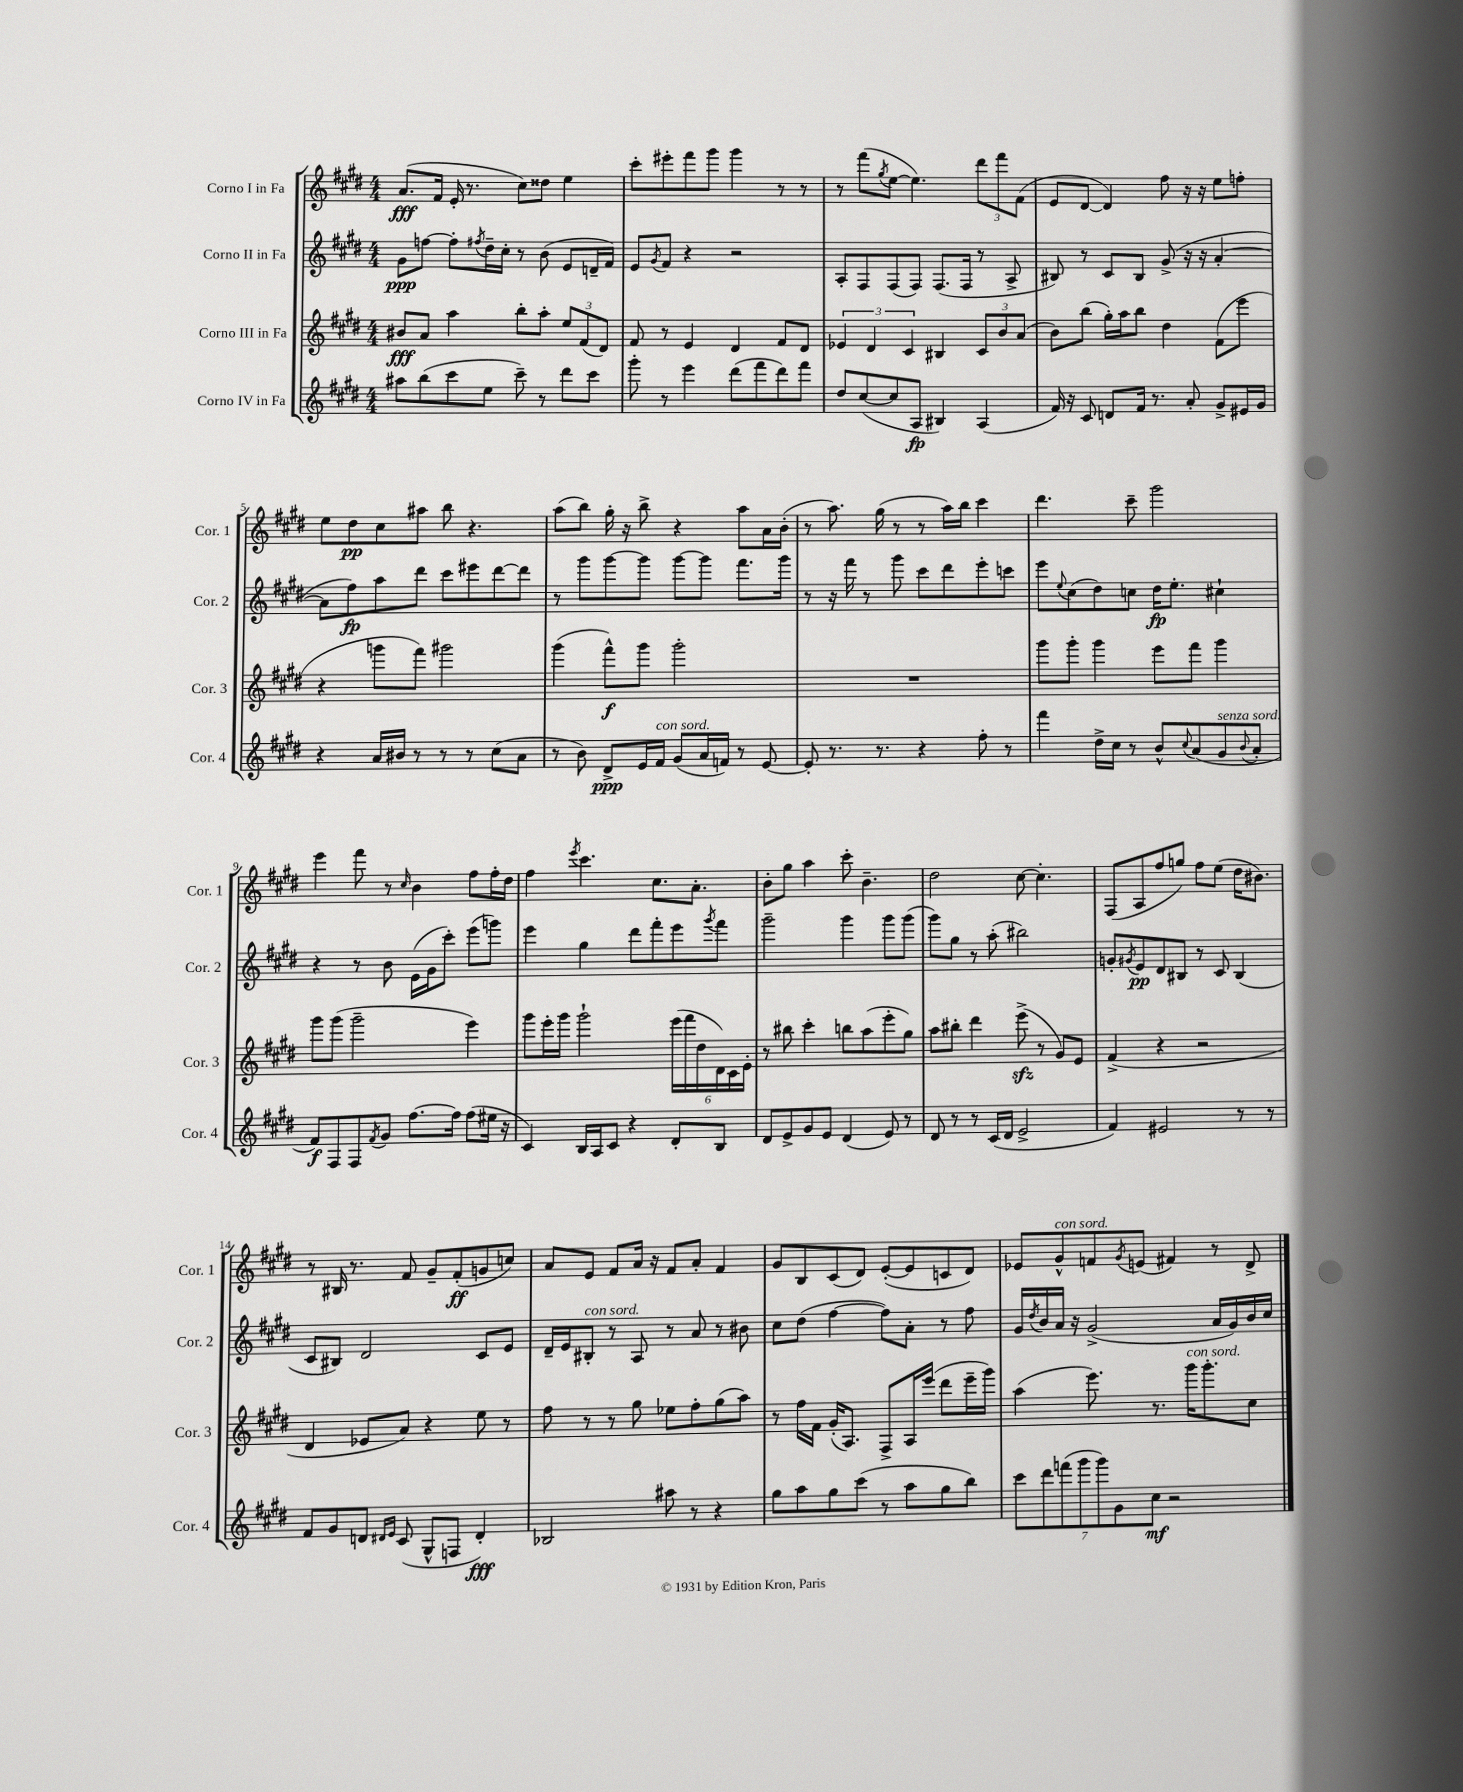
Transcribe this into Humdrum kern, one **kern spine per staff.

**kern	**dynam	**kern	**dynam	**kern	**dynam	**kern	**dynam
*part4	*part4	*part3	*part3	*part2	*part2	*part1	*part1
*staff4	*staff4	*staff3	*staff3	*staff2	*staff2	*staff1	*staff1
*I"Corno IV in Fa	*	*I"Corno III in Fa	*	*I"Corno II in Fa	*	*I"Corno I in Fa	*
*I'Cor. 4	*	*I'Cor. 3	*	*I'Cor. 2	*	*I'Cor. 1	*
*clefG2	*	*clefG2	*	*clefG2	*	*clefG2	*
*k[f#c#g#d#]	*	*k[f#c#g#d#]	*	*k[f#c#g#d#]	*	*k[f#c#g#d#]	*
*M4/4	*	*M4/4	*	*M4/4	*	*M4/4	*
=1	=1	=1	=1	=1	=1	=1	=1
8aa#X\L	.	8b#X/L	fff	8g#\L	ppp	(8.a/L	fff
(8bb\	.	8a/J	.	[8ffn\J	.	.	.
.	.	.	.	.	.	16f#/Jk	.
8ccc#\	.	4aa\	.	8ff'\L]	.	16e'/	.
.	.	.	.	.	.	8.r	.
.	.	.	.	8qff#X/	.	.	.
8ee\J	.	.	.	16dd#~\L	.	.	.
.	.	.	.	16cc#'\JJ	.	.	.
8ccc#~\)	.	8bb'\L	.	8r	.	8cc#\L)	.
8r	.	8aa'\J	.	(8b\	.	8dd##X\J	.
8ddd#\L	.	12ee/L	.	8e/L	.	4ee\	.
.	.	(12f#/	.	.	.	.	.
8ccc#\J	.	.	.	16dn~/L	.	.	.
.	.	12d#/J)	.	.	.	.	.
.	.	.	.	16f#/JJ)	.	.	.
=2	=2	=2	=2	=2	=2	=2	=2
8ggg#'\	.	8f#/	.	8e/L	.	8ccc#'\L	.
.	.	.	.	8qg#/	.	.	.
8r	.	8r	.	8f#/J	.	8eee#X'\	.
4eee\	.	4e/	.	4r	.	8fff#\	.
.	.	.	.	.	.	8ggg#\J	.
(8ddd#\L	.	4d#/	.	2r	.	4ggg#\	.
8fff#\	.	.	.	.	.	.	.
8ddd#\)	.	8f#/L	.	.	.	8r	.
8fff#\J	.	8d#/J	.	.	.	8r	.
=3	=3	=3	=3	=3	=3	=3	=3
8dd#/L	.	6e-X/	.	8A'/L	.	8r	.
([8cc#/	.	.	.	8F#/	.	(8fff#\L	.
.	.	6d#/	.	.	.	.	.
.	.	.	.	.	.	8qgg#/	.
8cc#/]	.	.	.	(8F#/	.	[8ee\J	.
.	.	6c#/	.	.	.	.	.
8A/J	fp	.	.	8F#/J)	.	4.ee\])	.
4B#X/)	.	4B#X/	.	(8.F#/L	.	.	.
.	.	.	.	16F#/Jk	.	.	.
(4A/	.	12c#/L	.	8r	.	12ddd#\L	.
.	.	12b/	.	.	.	12fff#\	.
.	.	.	.	8A^/	.	.	.
.	.	(12a/J	.	.	.	(12f#\J	.
=4	=4	=4	=4	=4	=4	=4	=4
16f#/)	.	8b\L)	.	8B#X/)	.	8e/L	.
16r	.	.	.	.	.	.	.
8c#/	.	(8bb\J	.	8r	.	[8d#/J	.
8dn/L	.	16gg#'\LL)	.	8c#/L	.	4d#/])	.
.	.	16aa\J	.	.	.	.	.
16f#/Jk	.	8bb\J	.	8B#/J	.	.	.
8.r	.	.	.	.	.	.	.
.	.	4dd#\	.	(8g#^/	.	8ff#\	.
8a'/	.	.	.	16r	.	16r	.
.	.	.	.	16r	.	16r	.
8g#^/L	.	(8f#\L	.	[4a'/	.	8ee\L	.
16e#X/L	.	8eee\J	.	.	.	8ffn'\J	.
16g#/JJ	.	.	.	.	.	.	.
!!LO:LB:g=z
=5	=5	=5	=5	=5	=5	=5	=5
4r	.	4r	.	8a\L]	.	8ee\L	.
.	.	.	.	8ff#\)	fp	8dd#\	pp
16a/LL	.	8gggn\L	.	8aa\	.	8cc#\	.
16b#X/JJ	.	.	.	.	.	.	.
8r	.	8fff#\J)	.	8ddd#\J	.	8aa#X\J	.
8r	.	2ggg#X\	.	8ccc#\L	.	8bb\	.
8r	.	.	.	8eee#X\	.	4.r	.
(8cc#\L	.	.	.	[8ddd#\	.	.	.
8a\J	.	.	.	8ddd#\J]	.	.	.
=6	=6	=6	=6	=6	=6	=6	=6
8r	.	(4ggg#\	.	8r	.	(8aa\L	.
8b\)	.	.	.	8ggg#\L	.	8bb\J)	.
8d#^/L	ppp	8fff#^^\L)	f	[8ggg#\	.	16gg#'\	.
.	.	.	.	.	.	16r	.
16e/L	.	8ggg#\J	.	8ggg#\J]	.	8bb^\	.
!LO:TX:a:i:t=con sord.	!	!	!	!	!	!	!
16f#/JJ	.	.	.	.	.	.	.
(8g#/L	.	2ggg#'\	.	[8ggg#\L	.	4r	.
16a/L	.	.	.	8ggg#\J]	.	.	.
16fn/JJ)	.	.	.	.	.	.	.
8r	.	.	.	8.fff#\L	.	8aa\L	.
[8e/	.	.	.	.	.	16a\L	.
.	.	.	.	16ggg#\Jk	.	(16b'\JJ	.
=7	=7	=7	=7	=7	=7	=7	=7
8e'/]	.	1r	.	8r	.	8r	.
8.r	.	.	.	16r	.	8.aa\)	.
.	.	.	.	16fff#\	.	.	.
.	.	.	.	8r	.	.	.
8.r	.	.	.	.	.	(16gg#\	.
.	.	.	.	8ggg#\	.	8r	.
4r	.	.	.	8ccc#\L	.	8r	.
.	.	.	.	8ddd#\	.	16aa\LL)	.
.	.	.	.	.	.	16bb\JJ	.
8ff#'\	.	.	.	8eee'\	.	4ccc#\	.
8r	.	.	.	8cccn\J	.	.	.
=8	=8	=8	=8	=8	=8	=8	=8
4fff#\	.	8ggg#\L	.	8eee\L	.	4.ddd#\	.
.	.	.	.	8qqee/	.	.	.
.	.	8ggg#'\J	.	(8cc#\	.	.	.
16dd#^\LL	.	4ggg#\	.	8dd#\)	.	.	.
16cc#\JJ	.	.	.	.	.	.	.
8r	.	.	.	8ccn\J	.	8ccc#~\	.
8b^^/L	.	8eee\L	.	16dd#\KL	fp	2ggg#\	.
.	.	.	.	8.ee'\J	.	.	.
8qqcc#/	.	.	.	.	.	.	.
(8a/	.	8fff#\J	.	.	.	.	.
!LO:TX:a:i:t=senza sord.	!	!	!	!	!	!	!
8g#/	.	4ggg#\	.	4cc#X`\	.	.	.
8qqb/	.	.	.	.	.	.	.
8a'/J	.	.	.	.	.	.	.
!!LO:LB:g=z
=9	=9	=9	=9	=9	=9	=9	=9
8f#/L)	f	8ggg#\L	.	4r	.	4eee\	.
8F#/	.	(8ggg#\J	.	.	.	.	.
8F#/	.	2ggg#~\	.	8r	.	8fff#\	.
8qf#/	.	.	.	.	.	.	.
8g#/J	.	.	.	8b\	.	8r	.
.	.	.	.	.	.	16qqcc#/	.
[8.ff#\L	.	.	.	(16e\LL	.	4b\	.
.	.	.	.	16g#\J	.	.	.
.	.	.	.	8ccc#'\J)	.	.	.
16ff#\Jk]	.	.	.	.	.	.	.
(8ff#\L	.	4eee\)	.	(8eee\L	.	8ff#\L	.
16ee#X\Jk	.	.	.	8gggn\J)	.	16ff#'\L	.
16r	.	.	.	.	.	16dd#\JJ	.
=10	=10	=10	=10	=10	=10	=10	=10
4c#/)	.	8ggg#\L	.	4eee\	.	4ff#\	.
.	.	16eee'\L	.	.	.	.	.
.	.	16ggg#\JJ	.	.	.	.	.
.	.	.	.	.	.	8qeee/	.
16B/LL	.	2ggg#`\	.	4gg#\	.	4.ccc#\	.
16A/J	.	.	.	.	.	.	.
8c#/J	.	.	.	.	.	.	.
4r	.	.	.	8ddd#\L	.	.	.
.	.	.	.	8fff#'\	.	8.cc#\L	.
8d#'/L	.	(24eee\LL	.	8eee\	.	.	.
.	.	24fff#\	.	.	.	.	.
.	.	.	.	.	.	8.a'\J	.
.	.	24dd#\	.	.	.	.	.
.	.	.	.	8qggg#/	.	.	.
8B/J	.	24d#\)	.	8fff#\J	.	.	.
.	.	24c#\	.	.	.	.	.
.	.	24e'\JJ	.	.	.	.	.
=11	=11	=11	=11	=11	=11	=11	=11
8d#/L	.	8r	.	2ggg#~\	.	8b'\L	.
8e^/	.	8bb#X\	.	.	.	8gg#\J	.
8g#/	.	4ccc#'\	.	.	.	4aa\	.
8e/J	.	.	.	.	.	.	.
(4d#/	.	8bbn\L	.	4ggg#\	.	8ccc#'\	.
.	.	(8aa\	.	.	.	4.b~\	.
8e/)	.	8eee'\	.	8ggg#\L	.	.	.
8r	.	8gg#\J)	.	(8ggg#\J	.	.	.
=12	=12	=12	=12	=12	=12	=12	=12
8d#/	.	8aa\L	.	8ggg#\L)	.	2dd#\	.
8r	.	8bb#X'\J	.	8gg#\J	.	.	.
8r	.	4ddd#\	.	8r	.	.	.
(16c#/LL	.	.	.	(8aa'\	.	.	.
16d#/JJ	.	.	.	.	.	.	.
2e^/	.	(8eeezz^\	.	2bb#X\)	.	[8cc#\	.
.	.	8r	.	.	.	4.cc#'\]	.
.	.	8g#/L)	.	.	.	.	.
.	.	8e/J	.	.	.	.	.
=13	=13	=13	=13	=13	=13	=13	=13
4f#/)	.	(4f#^/	.	8gn'/L	.	(8F#/L	.
.	.	.	.	8qg#X/	.	.	.
.	.	.	.	8e/	pp	8A/	.
2e#X/	.	4r	.	8d#/	.	8ff#/	.
.	.	.	.	8B#X/J	.	8ggn/J)	.
.	.	2r	.	8r	.	8ff#\L	.
.	.	.	.	8c#/	.	(8ee\J	.
8r	.	.	.	(4B#/	.	16dd#\KL	.
.	.	.	.	.	.	8.b#X\J)	.
8r	.	.	.	.	.	.	.
!!LO:LB:g=z
=14	=14	=14	=14	=14	=14	=14	=14
8f#/L	.	4d#/	.	8c#/L	.	8r	.
8g#/	.	.	.	8B#X/J)	.	16B#X/	.
.	.	.	.	.	.	8.r	.
8dn/J	.	8e-X/L	.	2d#/	.	.	.
16qqd#X/LL	.	.	.	.	.	.	.
16qqe/JJ	.	.	.	.	.	.	.
(8c#/	.	8a/J)	.	.	.	8f#/	.
8G#^^/L	.	4r	.	.	.	8g#~/L	.
8Fn/J	.	.	.	.	.	(8f#'/	ff
4d#'/)	fff	8ee\	.	8c#/L	.	8gn/	.
.	.	8r	.	8e/J	.	8ccn/J)	.
=15	=15	=15	=15	=15	=15	=15	=15
2B-X/	.	8ff#\	.	16d#~/LL	.	8a/L	.
.	.	.	.	16e/J	.	.	.
!	!	!	!	!LO:TX:a:i:t=con sord.	!	!	!
.	.	8r	.	8B#X'/J	.	8e/J	.
.	.	8r	.	8r	.	8f#/L	.
.	.	8gg#\	.	8A/	.	16a/Jk	.
.	.	.	.	.	.	16r	.
8aa#X\	.	8ee-X\L	.	8r	.	8f#/L	.
8r	.	8ff#'\	.	8a/	.	8a'/J	.
4r	.	(8gg#\	.	8r	.	4f#/	.
.	.	8aa\J)	.	8b#X\	.	.	.
=16	=16	=16	=16	=16	=16	=16	=16
8gg#\L	.	8r	.	8cc#\L	.	8g#/L	.
8aa\	.	16ff#\LL	.	(8dd#\J	.	8B/	.
.	.	16f#\JJ	.	.	.	.	.
8gg#\	.	(16g#'/KL	.	[4ff#\	.	(8c#/	.
.	.	8.A/J)	.	.	.	.	.
(8ccc#\J	.	.	.	.	.	8d#/J)	.
8r	.	8F#^/L	.	8ff#\L])	.	([8e'/L	.
8aa\L	.	16A/L	.	8a'\J	.	8e/]	.
.	.	(16eee/JJ	.	.	.	.	.
8gg#\	.	8ddd#\L	.	8r	.	8cn/	.
8bb\J)	.	16eee~\L	.	8ff#\	.	8d#/J)	.
.	.	16ggg#\JJ)	.	.	.	.	.
=17	=17	=17	=17	=17	=17	=17	=17
14ccc#\L	.	(4aa\	.	16g#/LL	.	8e-X/L	.
.	.	.	.	8qdd#/	.	.	.
.	.	.	.	16b/	.	.	.
14ddd#\	.	.	.	.	.	.	.
!	!	!	!	!	!	!LO:TX:a:i:t=con sord.	!
.	.	.	.	16a/JJ	.	8g#^^/	.
(14fffn\	.	.	.	.	.	.	.
.	.	.	.	16r	.	.	.
14ggg#\	.	.	.	.	.	.	.
.	.	8.eee\)	.	(2g#^/	.	8fn/	.
14ggg#\)	.	.	.	.	.	.	.
14g#\	.	.	.	.	.	.	.
.	.	.	.	.	.	8qg#/	.
.	.	.	.	.	.	(8en/J	.
14cc#\J	mf	.	.	.	.	.	.
.	.	8.r	.	.	.	.	.
2r	.	.	.	.	.	4f#X/)	.
!	!	!LO:TX:a:i:t=con sord.	!	!	!	!	!
.	.	16ggg#\KL	.	.	.	.	.
.	.	8.ggg#'\	.	.	.	.	.
.	.	.	.	16a/LL	.	8r	.
.	.	.	.	16g#/)	.	.	.
.	.	8cc#\J	.	16b/	.	8d#^/	.
.	.	.	.	16cc#/JJ	.	.	.
==	==	==	==	==	==	==	==
*-	*-	*-	*-	*-	*-	*-	*-
